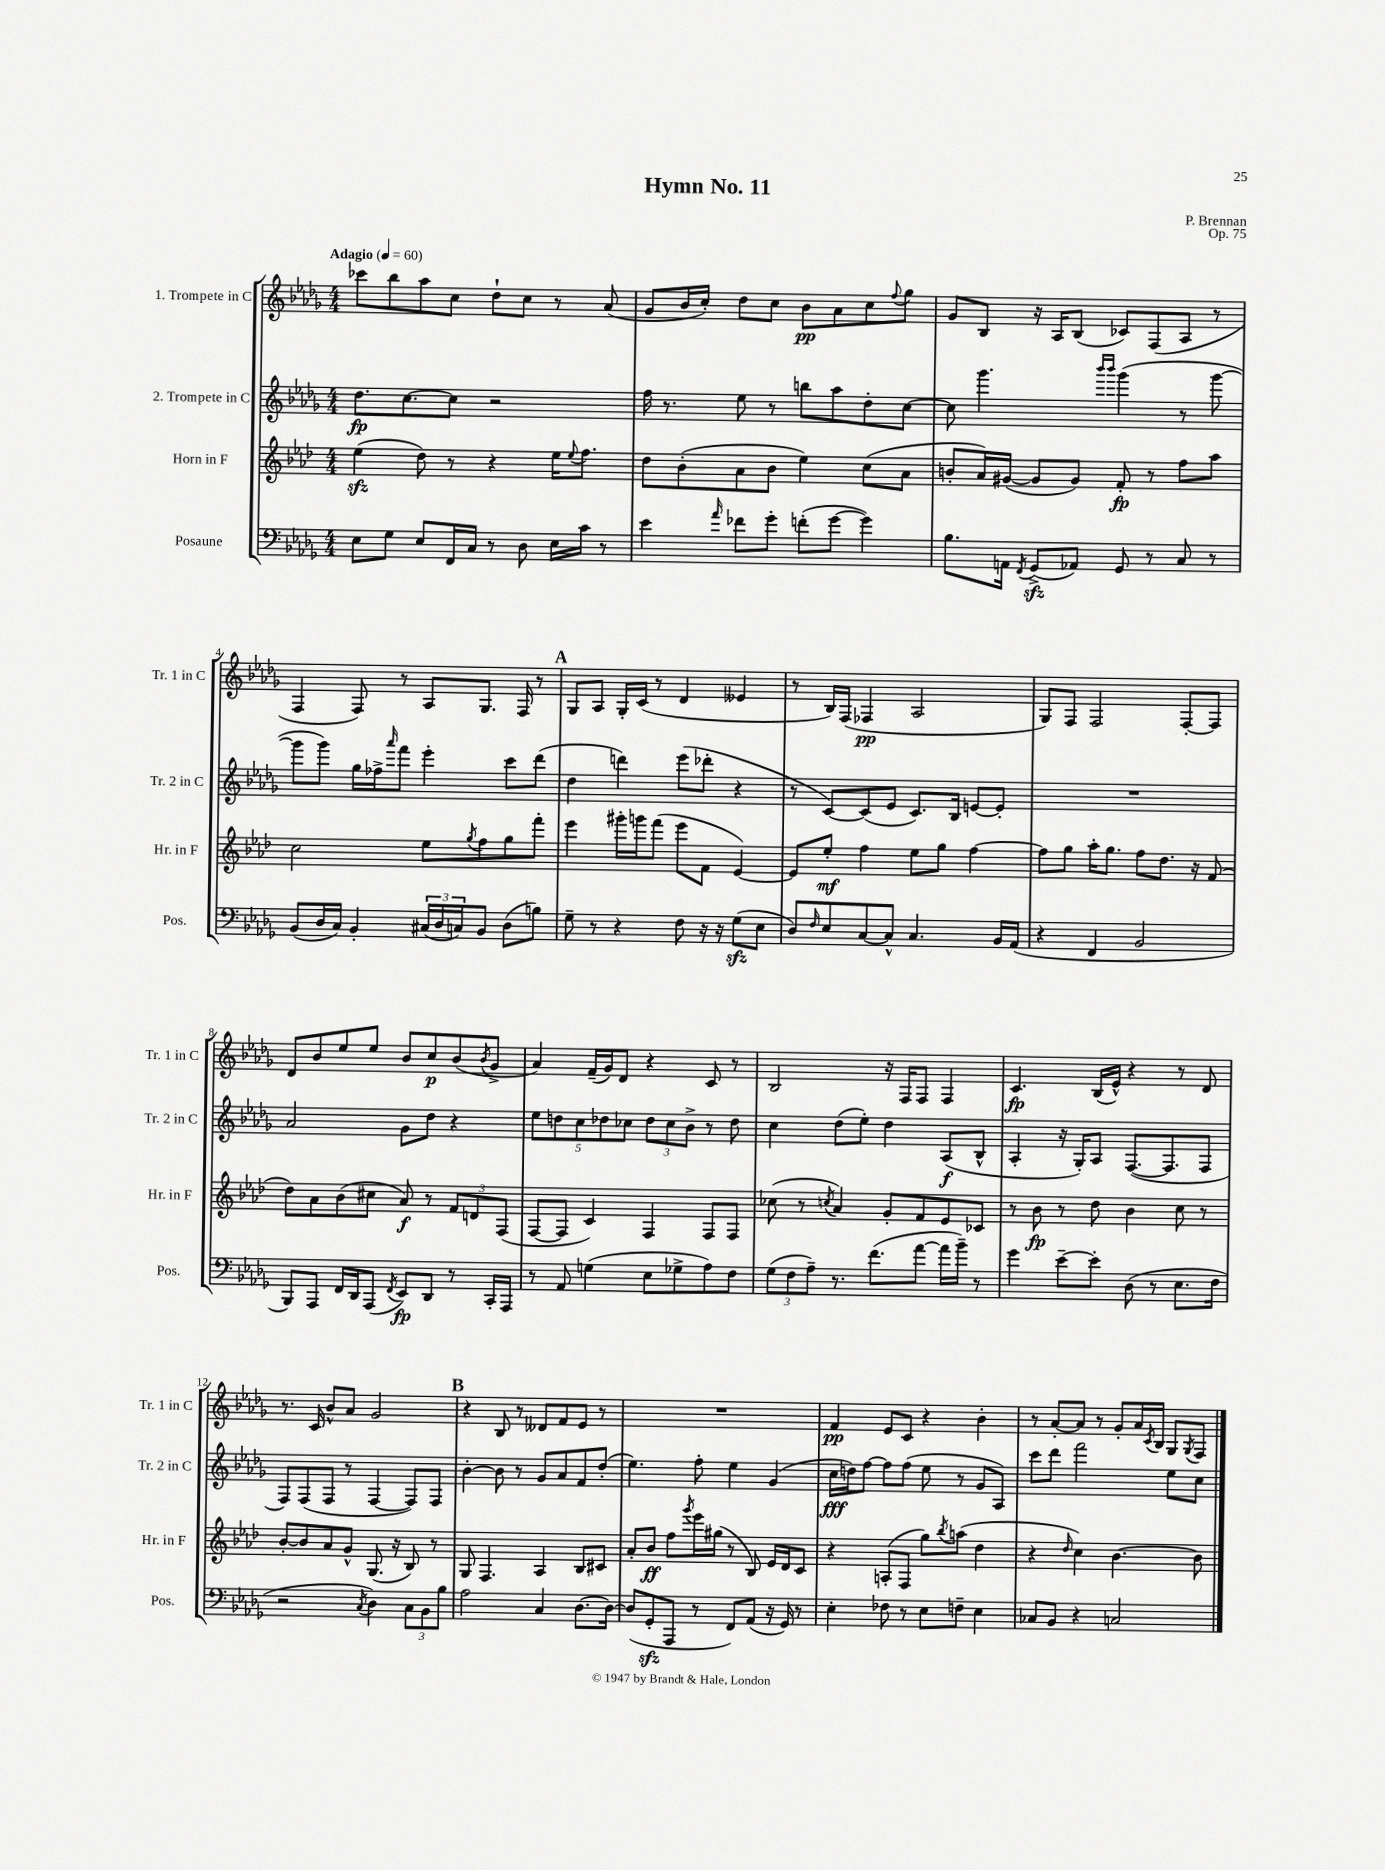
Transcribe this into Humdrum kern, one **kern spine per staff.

**kern	**kern	**kern	**kern
*staff4	*staff3	*staff2	*staff1
*clefF4	*clefG2	*clefG2	*clefG2
*k[b-e-a-d-g-]	*k[b-e-a-d-]	*k[b-e-a-d-g-]	*k[b-e-a-d-g-]
*M4/4	*M4/4	*M4/4	*M4/4
*MM60	*MM60	*MM60	*MM60
8E-	(4ee-	8.dd-	8ccc-
8G-	.	.	8bb-
.	.	[8.cc	.
8E-	8dd-)	.	8aa-
16FF	8r	8cc]	8cc
16C	.	.	.
8r	4r	2r	8dd-`
8D-	.	.	8cc
16E-	16ee-	.	8r
.	8qqee-	.	.
16c	8.ff	.	.
8r	.	.	(8a-
=	=	=	=
4e-	8dd-	16ff	8g-
.	.	8.r	.
.	(8b-'	.	16b-
.	.	.	16cc')
16qqa-	.	.	.
8f-	8a-	8ee-	8dd-
8g-'	8b-	8r	8cc
(8f'	4ee-)	8bb	8b-
[8g-	.	8aa-	8a-
4g-])	(8cc	8dd-'	8cc
.	.	.	8qqff
.	8a-	[8cc	8gg-
=	=	=	=
8.B-	8b'	8cc]	8g-
.	16a-)	4.ggg-	8B-
16AA	([16g#	.	.
8qFF	.	.	.
(8GG-^	8g#]	.	16r
.	.	.	16A-
8AA-)	8g#)	.	(8B-
.	.	16qqbbb-	.
.	.	16qqbbb-	.
8GG-	8f'	(4ggg-	8c-)
8r	8r	.	(8F
8C	8ff	8r	8A-
8r	8aa-	[8ggg-	8r
=	=	=	=
(8BB-	2cc	8ggg-]	4F
16D-	.	8ggg-)	.
16C)	.	.	.
4BB-'	.	16gg-	8F)
.	.	16ff-^	.
.	.	16qqaaa-	.
.	.	8fff	8r
(24C#	8ee-	4eee-'	8A-
24D-	.	.	.
24C)	.	.	.
.	8qgg	.	.
8BB-	8ff	.	8.G-
(8D-	8gg	8ccc	.
.	.	.	16F
8B)	8fff'	(8ddd-	8r
=	=	=	=
8G-~	4eee-	4dd-	8G-
8r	.	.	8A-
4r	16ggg#'	4ddd)	16G-'
.	16ggg	.	(16c
.	(8fff	.	8r
8F	8eee-	(8eee-	4d-
16r	8f	8ddd-'	.
16r	.	.	.
(8G-	[4e-)	4r	4e--
8E-	.	.	.
=	=	=	=
8D-)	8e-]	8r	8r
16qqF	.	.	.
8E-	8ee-'	[8c)	16B-)
.	.	.	(16F
[8C	4ff	(8c]	4F-
8C^^]	.	8e-	.
4.C	8ee-	8.c)	2A-
.	8gg	.	.
.	.	16B-	.
.	[4ff	[8e	.
16BB-	.	8e']	.
(16AA-	.	.	.
=	=	=	=
4r	8ff]	1r	8G-)
.	8gg	.	8F
4FF	16aa-'	.	2F
.	8.gg	.	.
2BB-	8ff	.	.
.	8.dd-	.	.
.	.	.	[8F'
.	16r	.	.
.	(8f	.	8F]
=	=	=	=
8BBB-)	8dd-)	2a-	8d-
8AAA-	8a-	.	8b-
16FF	(8b-	.	8ee-
16DD-	.	.	.
(8AAA-	8cc#	.	8ee-
8qFF	.	.	.
8EE-)	8a-)	8g-	8b-
8DD-	8r	8dd-	8cc
8r	12f	4r	(8b-
.	12d	.	.
.	.	.	8qb-
16CC'	.	.	8g-^
.	(12F	.	.
16AAA-	.	.	.
=	=	=	=
8r	[8F	10ee-	4a-)
.	.	10dd	.
8AA-	8F]	.	.
.	.	10cc	.
(4G	4c)	.	(16f~
.	.	10dd-	.
.	.	.	16g-)
.	.	.	8d-
.	.	10cc-	.
8E-	4F	12dd-	4r
.	.	12cc-	.
8G-^	.	.	.
.	.	12b-^	.
8A-)	8F	8r	8c
8F	8F	8dd-	8r
=	=	=	=
(12G-	(8cc-	4cc	2B-
12F	.	.	.
.	8r	.	.
12A-~)	.	.	.
.	8qcc	.	.
8.r	4a-)	(8dd-	.
.	.	8ee-')	.
(8.f	.	.	.
.	8g'	4dd-	16r
.	.	.	16F
[8a-	8f	.	8F
16a-]	8e-	(8A-	4F
16b-~)	.	.	.
8r	8c-	8B-^^	.
=	=	=	=
4g-	8r	4A-'	4.c
.	8b-	.	.
[8e-~	8r	16r	.
.	.	16G-')	.
8e-']	8dd-	8A-	(16B-
.	.	.	16e-^^)
(8D-	4b-	([8.F	4r
8r	.	.	.
.	.	8.F]	.
8.E-	8cc	.	8r
.	8r	8F	8d-
16F	.	.	.
=	=	=	=
2r	[8b-'	8F)	8.r
.	8b-]	(8F	.
.	.	.	16c
.	8a-	8F	8b-^^
.	8g^^	8r	8a-
8qC	.	.	.
4D-)	(8.G	[4F	2g-
.	16r	.	.
12C	8B-)	8F])	.
12BB-	.	.	.
.	8r	8F	.
12B-	.	.	.
=	=	=	=
2A-	8G	[4b-'	4r
.	4.F	.	.
.	.	8b-]	8B-
.	.	8r	8r
4C	4A-	8g-	8d--
.	.	8a-	8f
[8.D-	8B-	8f	8e-
.	8c#	(8dd-'	8r
16D-_	.	.	.
=	=	=	=
(8D-]	8a-'	4.ee-)	1r
8GG-'	8b-	.	.
8AAA-	8ff	.	.
.	8qggg	.	.
8r	16eee-	8ff'	.
.	(16gg#	.	.
8FF)	8r	4ee-	.
(8AA-	8B-)	.	.
16r	16e-	(4g-	.
16GG-)	16d-	.	.
8r	8c	.	.
=	=	=	=
4E-'	4r	16cc	4f
.	.	16dd)	.
.	.	[8ff	.
8F-	(8A'	8ff]	8e-
8r	8F	(8ff	8c
8E-	8gg)	8ee-	4r
.	8qbb-	.	.
8F~	(8aa	8r	.
4E-	4dd-	8g-	4b-'
.	.	8A-)	.
=	=	=	=
8C-	4r	8ccc	8r
8BB-	.	8ddd-	[8a-'
.	16qqdd-	.	.
4r	4cc)	2fff	8a-]
.	.	.	8r
2C	[4.b-	.	8g-'
.	.	.	16a-
.	.	.	8qc
.	.	.	16B-
.	.	8ee-	8G-
.	.	.	8qG-
.	8b-]	8cc	8F
==	==	==	==
*-	*-	*-	*-
